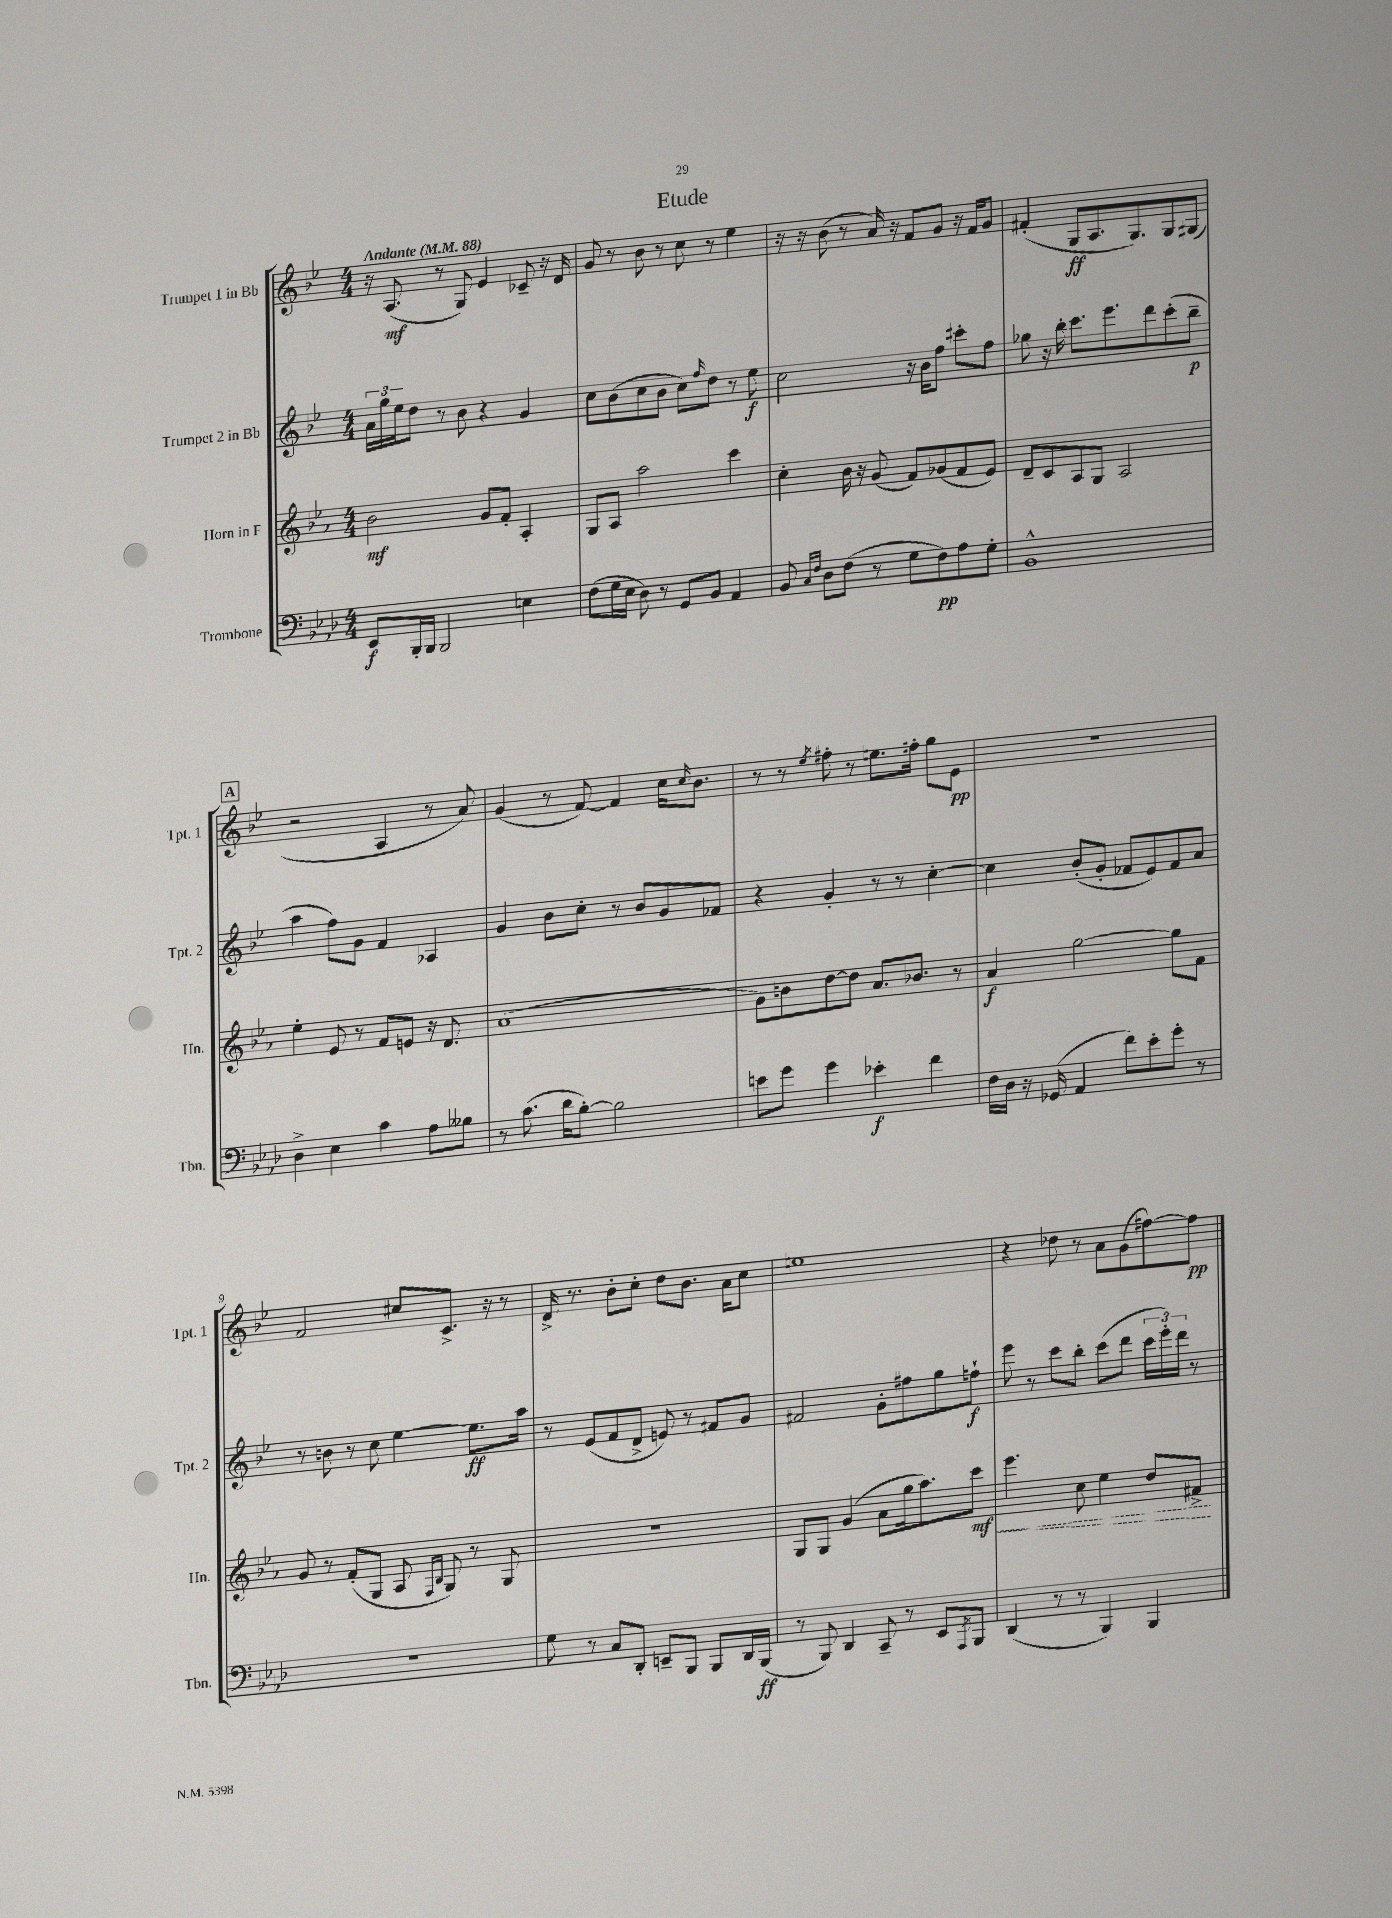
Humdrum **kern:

**kern	**kern	**kern	**kern
*staff4	*staff3	*staff2	*staff1
*clefF4	*clefG2	*clefG2	*clefG2
*k[b-e-a-d-]	*k[b-e-a-]	*k[b-e-]	*k[b-e-]
*M4/4	*M4/4	*M4/4	*M4/4
*MM88	*MM88	*MM88	*MM88
8EE-	2b-	24a	16r
.	.	24gg	.
.	.	.	(8.A
.	.	24ee-	.
16BBB-'	.	8dd	.
16BBB-	.	.	.
2BBB-	.	8r	8r
.	.	8b-	8G)
.	8g	4r	4e-
.	8f'	.	.
4E	4A-'	4g	8c-~
.	.	.	16r
.	.	.	16d
=	=	=	=
(8F	8G	8cc	8g
16G	8A-	(8b-	8r
16E-	.	.	.
8D-)	2aa-	8cc	8b-
8r	.	8b-	8r
8GG	.	8cc)	8cc
.	.	16qqff	.
8BB-	.	8dd	8r
4AA-	4ccc	8r	4ee-
.	.	8ee-	.
=	=	=	=
8BB-	4cc'	2cc	16r
.	.	.	16r
16qqC	.	.	.
16qqF	.	.	.
8D-	.	.	(8b-
(8F	16b-	.	8r
.	16r	.	.
8r	(8g	.	16a)
.	.	.	16r
8G	8f)	16r	8f
.	.	16b-	.
8F)	(8g-	8ff	8g
8A-	8f	8ccc#'	16r
.	.	.	16f
8G'	8e-)	8ff	8g
=	=	=	=
1BB-^^	8d~	8gg-	(4f#'
.	8c	16r	.
.	.	16bb-'	.
.	8A-	8.ccc	8G
.	8G	.	8.A
.	.	8.eee-	.
.	2A-	.	.
.	.	.	8.G)
.	.	8ddd	.
.	.	(8ccc'	8G
.	.	8bb-~	(8G#
=	=	=	=
4D-^	4ee-'	4aa	2r
4E-	8e-	8ff)	.
.	8r	8g	.
4c	8f	4f	4A
.	8e	.	.
8A-	16r	4A-	8r
.	8.d	.	.
8B--	.	.	8a)
=	=	=	=
8r	(1a-	4g	(4g
(8.c	.	.	.
.	.	8b-	8r
16d-	.	.	.
[8B-')	.	8cc'	[8f)
2B-]	.	8r	4f]
.	.	8b-	.
.	.	8g	16cc
.	.	.	16qqcc
.	.	.	8.b-
.	.	8f-	.
=	=	=	=
8e	8g)	4r	8r
8g	8b	.	8r
.	.	.	8qee-
4g	[8dd	4g'	8ff#'
.	8dd]	.	8r
4e-'	8.a-	8r	8.ee
.	.	8r	.
.	8.b-	.	16ff'
4f	.	[4cc'	8gg
.	8r	.	8e-
=	=	=	=
16F	4a-	4cc]	1r
16D-	.	.	.
16r	.	.	.
(16GG-	.	.	.
4AA-	[2gg	(8b-'	.
.	.	8g'	.
8f)	.	8f-	.
8e-'	.	8e-)	.
8g'	8gg]	8f-	.
8r	8f	8a	.
=	=	=	=
1r	8g	8r	2f
.	8r	8b	.
.	(8f'	8r	.
.	8G	8cc	.
.	8A-	[4ee-	8cc#
.	16qqF	.	.
.	16qqB-	.	.
.	8G)	.	8.c^
.	8r	8.ee-]	.
.	.	.	16r
.	8G	.	8r
.	.	16aa	.
=	=	=	=
8G	1r	8r	16d^
.	.	.	8.r
8r	.	(8e-	.
8C	.	8f	8b-'
8DD-'	.	8d^	8cc'
8EE~	.	8e)	8dd
8BBB-	.	8r	8.b-
8BBB-	.	8f#	.
.	.	.	16a
16DD-	.	8g	8cc
(16BBB-	.	.	.
=	=	=	=
8r	8G	2f#	1ee
8BBB-)	8G	.	.
4DD-	(4g	.	.
8CC~	8a-	8g'	.
8r	16gg	8ff#	.
.	8.aa-)	.	.
8EE-	.	8gg	.
8qAAA-	.	.	.
8BBB-	8ccc	8ff`	.
=	=	=	=
(4DD-	4.eee-	8eee-	4r
.	.	8r	.
8r	.	8ccc	8dd-
8r	8cc	8bb-'	8r
4BBB-)	4ee-	(8ccc	8a
.	.	8ddd	(8g
4BBB-	8dd	24ccc	[8ff#)
.	.	24eee-')	.
.	.	24ddd	.
.	8f#^	8r	8ff#]
==	==	==	==
*-	*-	*-	*-
